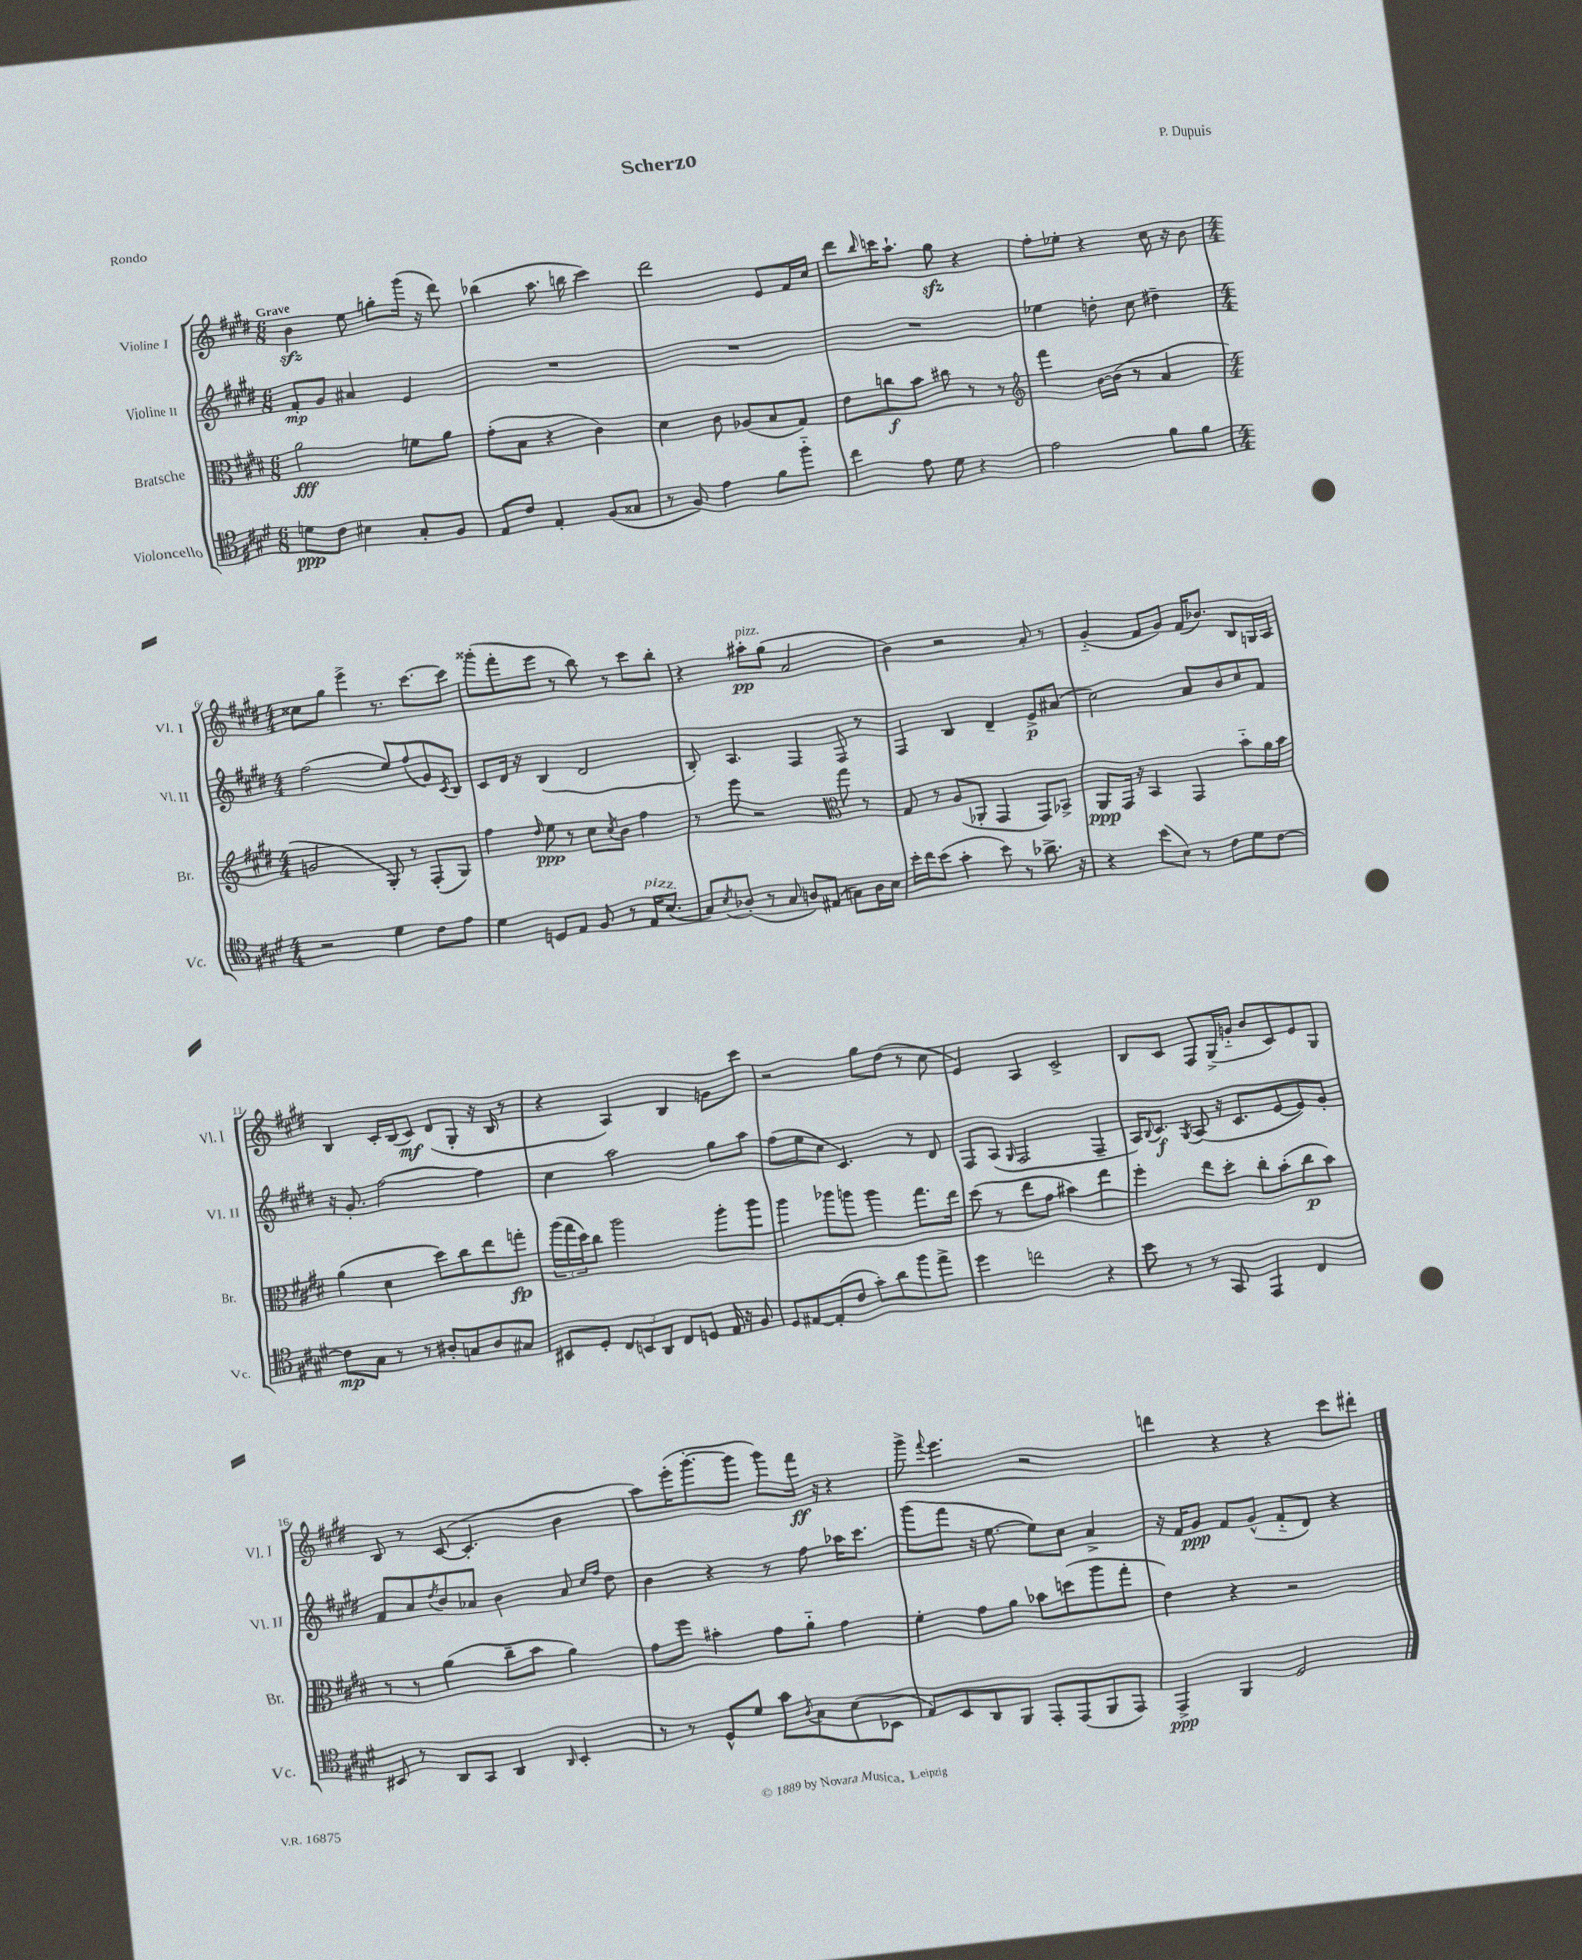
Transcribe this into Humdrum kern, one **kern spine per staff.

**kern	**kern	**kern	**kern
*staff4	*staff3	*staff2	*staff1
*clefC4	*clefC3	*clefG2	*clefG2
*k[f#c#g#d#]	*k[f#c#g#d#]	*k[f#c#g#d#]	*k[f#c#g#d#]
*M6/8	*M6/8	*M6/8	*M6/8
8d	2a	8f#'	4b
8c#	.	8g#	.
4B#	.	4a#	8ee
.	.	.	8gg'
8G#'	8f	4e	(16ggg#
.	.	.	16r
8F#	8a	.	8ddd#)
=	=	=	=
8E	(8g#'	2.r	(4bb-
8c#	8B	.	.
4E'	4r	.	8.aa
.	.	.	16bb
(8F#	4c#)	.	4ccc#)
8G##	.	.	.
=	=	=	=
8r	4d#	2.r	2ddd#
8F#)	.	.	.
4e	8c#	.	.
.	(8A-	.	.
8f#	8B	.	8e
8ff#'~	8G#)	.	16f#
.	.	.	16cc#
=	=	=	=
4cc#	8e	2.r	8ddd#
.	.	.	16qqbb
.	8cc	.	16ccc
.	.	.	8.aa`
8e	8b	.	.
8d#	8cc#	.	8gg#
4r	8r	.	4r
.	8r	.	.
=	=	=	=
*	*clefG2	*	*
2e	4fff#	4ee-	8ff#'
.	.	.	8ee-'
.	[16b	8dd'	4r
.	(16b]	.	.
.	8r	8cc#	.
8f#	4a	4dd#~	16cc#
.	.	.	16r
8f#	.	.	8b
=	=	=	=
*M4/4	*M4/4	*M4/4	*M4/4
2r	2g	(2ff#	8cc##
.	.	.	8gg#
.	.	.	4eee^
4d#	8G#')	8ee)	8.r
.	8r	(8ff#	.
.	.	.	[8.ccc#
8c#	(8F#'	8g#)	.
.	.	8qc#	.
8e	8G#)	8B	8ccc#]
=	=	=	=
4d#	4ff#	8c#	(8ggg##'
.	.	16d#	8fff#'
.	.	16r	.
.	16qqdd#	.	.
8D	8ee	(4B	8eee
8E	8r	.	8r
8F#	8cc#	2d#	8bb)
.	8qcc#	.	.
8r	8b	.	8r
16E	4ff#	.	8ccc#
(8.B	.	.	.
.	.	.	8bb'
=	=	=	=
8G#)	8r	8B')	4r
8qB	.	.	.
(8A-'	8eee	4.A	.
8r	2r	.	8aa#'
8G#	.	.	(8gg#
8A)	.	4F#	2a
(8E#	.	.	.
*	*clefC3	*	*
8G)	8gg#	8F#	.
16A	8r	8r	.
16B	.	.	.
=	=	=	=
16b'	8G#	4F#	4b)
16cc#	.	.	.
(8b	8r	.	.
4g#'	(8A	4B	2r
.	8AA-'	.	.
8b)	4GG#	4d#~	.
8r	.	.	.
8.a-^	8GG#)	8e^	8a'
.	8BB-^	(8a#	8r
16r	.	.	.
=	=	=	=
4r	8AA	2cc#)	(4g#'~
.	16GG#	.	.
.	16r	.	.
(8b	4BB	.	8f#
8B)	.	.	8g#)
8r	4GG#	8a	(16f#
.	.	.	8.b-)
8c#	.	8b	.
8d#	8b'~	8cc#	8B
[8c#	16a	8f#	16G
.	16b	.	16A
=	=	=	=
8c#]	(4a	16r	4B
.	.	8.g#'	.
8G#	.	.	.
8r	4d#	[2ff#	16c#'
.	.	.	(16B
8r	.	.	8c#)
8A#'	8dd#)	.	(8d#
8G	8cc#	.	8G#'
8A#	8ee	4ff#]	16r
.	.	.	16B
8G#	8gg'	.	8r
=	=	=	=
8BB#	(24aa	4cc#	4r
.	24gg#	.	.
.	24dd#)	.	.
8D#'	8cc#	.	.
12C#	2aa	2aa	4A)
12BB	.	.	.
12AA	.	.	.
8C#	.	.	4B
8D	.	.	.
16E	8aa'	8gg#	8g
16r	.	.	.
8F#	8aa	8aa	8ccc#
=	=	=	=
8D#	4aa	(8ff#	2r
[8E#	.	8ee	.
(8E#']	8aa-	8cc#	.
8c#	8aa	4.c#)	.
8g#')	4aa	.	8gg#
8a	.	.	(8dd#
8ff#	8.gg#	8r	8r
8ee^	.	8d#	8cc#
.	16ee	.	.
=	=	=	=
4dd#	(8dd#	8F#	4e)
.	8r	(8A	.
.	.	16qqG#	.
2cc	8ee	2F#	4A
.	8g#	.	.
.	4b#)	.	2c#^
4r	4ee	4F#~	.
=	=	=	=
8b	4ff#'	16A)	8B
.	.	8qqB	.
.	.	8.c#	.
8r	.	.	8c#
.	.	8qG#	.
8r	8ee	(8A	8F#
8GG#	8dd#'	16r	(16G#^
.	.	8.c#	16g'~
4EE	8cc#'	.	8b
.	(8b'	[8e	8c#)
4C#	8cc#	8e])	8e
.	8b)	8g#'	8G#
=	=	=	=
8BB#	8r	8f#	8B
8r	8r	8a	8r
.	.	8qdd#	.
8AA	(4a	8b	([8c#
8GG#	.	8a-	4.c#']
4AA	8cc#~	4b	.
.	8b	.	.
16qqAA	.	.	.
4BB#'	4a)	8a-	4b
.	.	16qqcc#	.
.	.	16qqff#	.
.	.	8dd#	.
=	=	=	=
8r	8g#	4b	8aa)
8r	8ff#	.	(16eee'
.	.	.	[8.ggg#'
8D#^^	4b#'	4r	.
8d#	.	.	8ggg#]
8g#	8g#	8r	8ggg#)
8qA	.	.	.
8G#	8a'~	8ff#	16fff#
.	.	.	16r
(8B	4g#	16aa-	4r
.	.	8.ccc#	.
8BB-	.	.	.
=	=	=	=
8E)	4f#'	(8ggg#	8ggg#^
.	.	.	8qqfff#
8BB	.	8fff#	4.eee
8AA	8g#	16r	.
.	.	[8.ee	.
8FF#	8a	.	.
8EE'	8b-	8ee])	2r
(8EE	(8dd	8cc#	.
8FF#	8aa	4a^	.
8EE)	8gg#'	.	.
=	=	=	=
4EE^	4e)	16r	4ddd
.	.	16f#	.
.	.	8g#	.
4FF#	4r	8f#	4r
.	.	(8g#^^	.
2D#	2r	8f#'~	4r
.	.	8d#)	.
.	.	4r	8ccc#
.	.	.	8ddd#'
==	==	==	==
*-	*-	*-	*-
